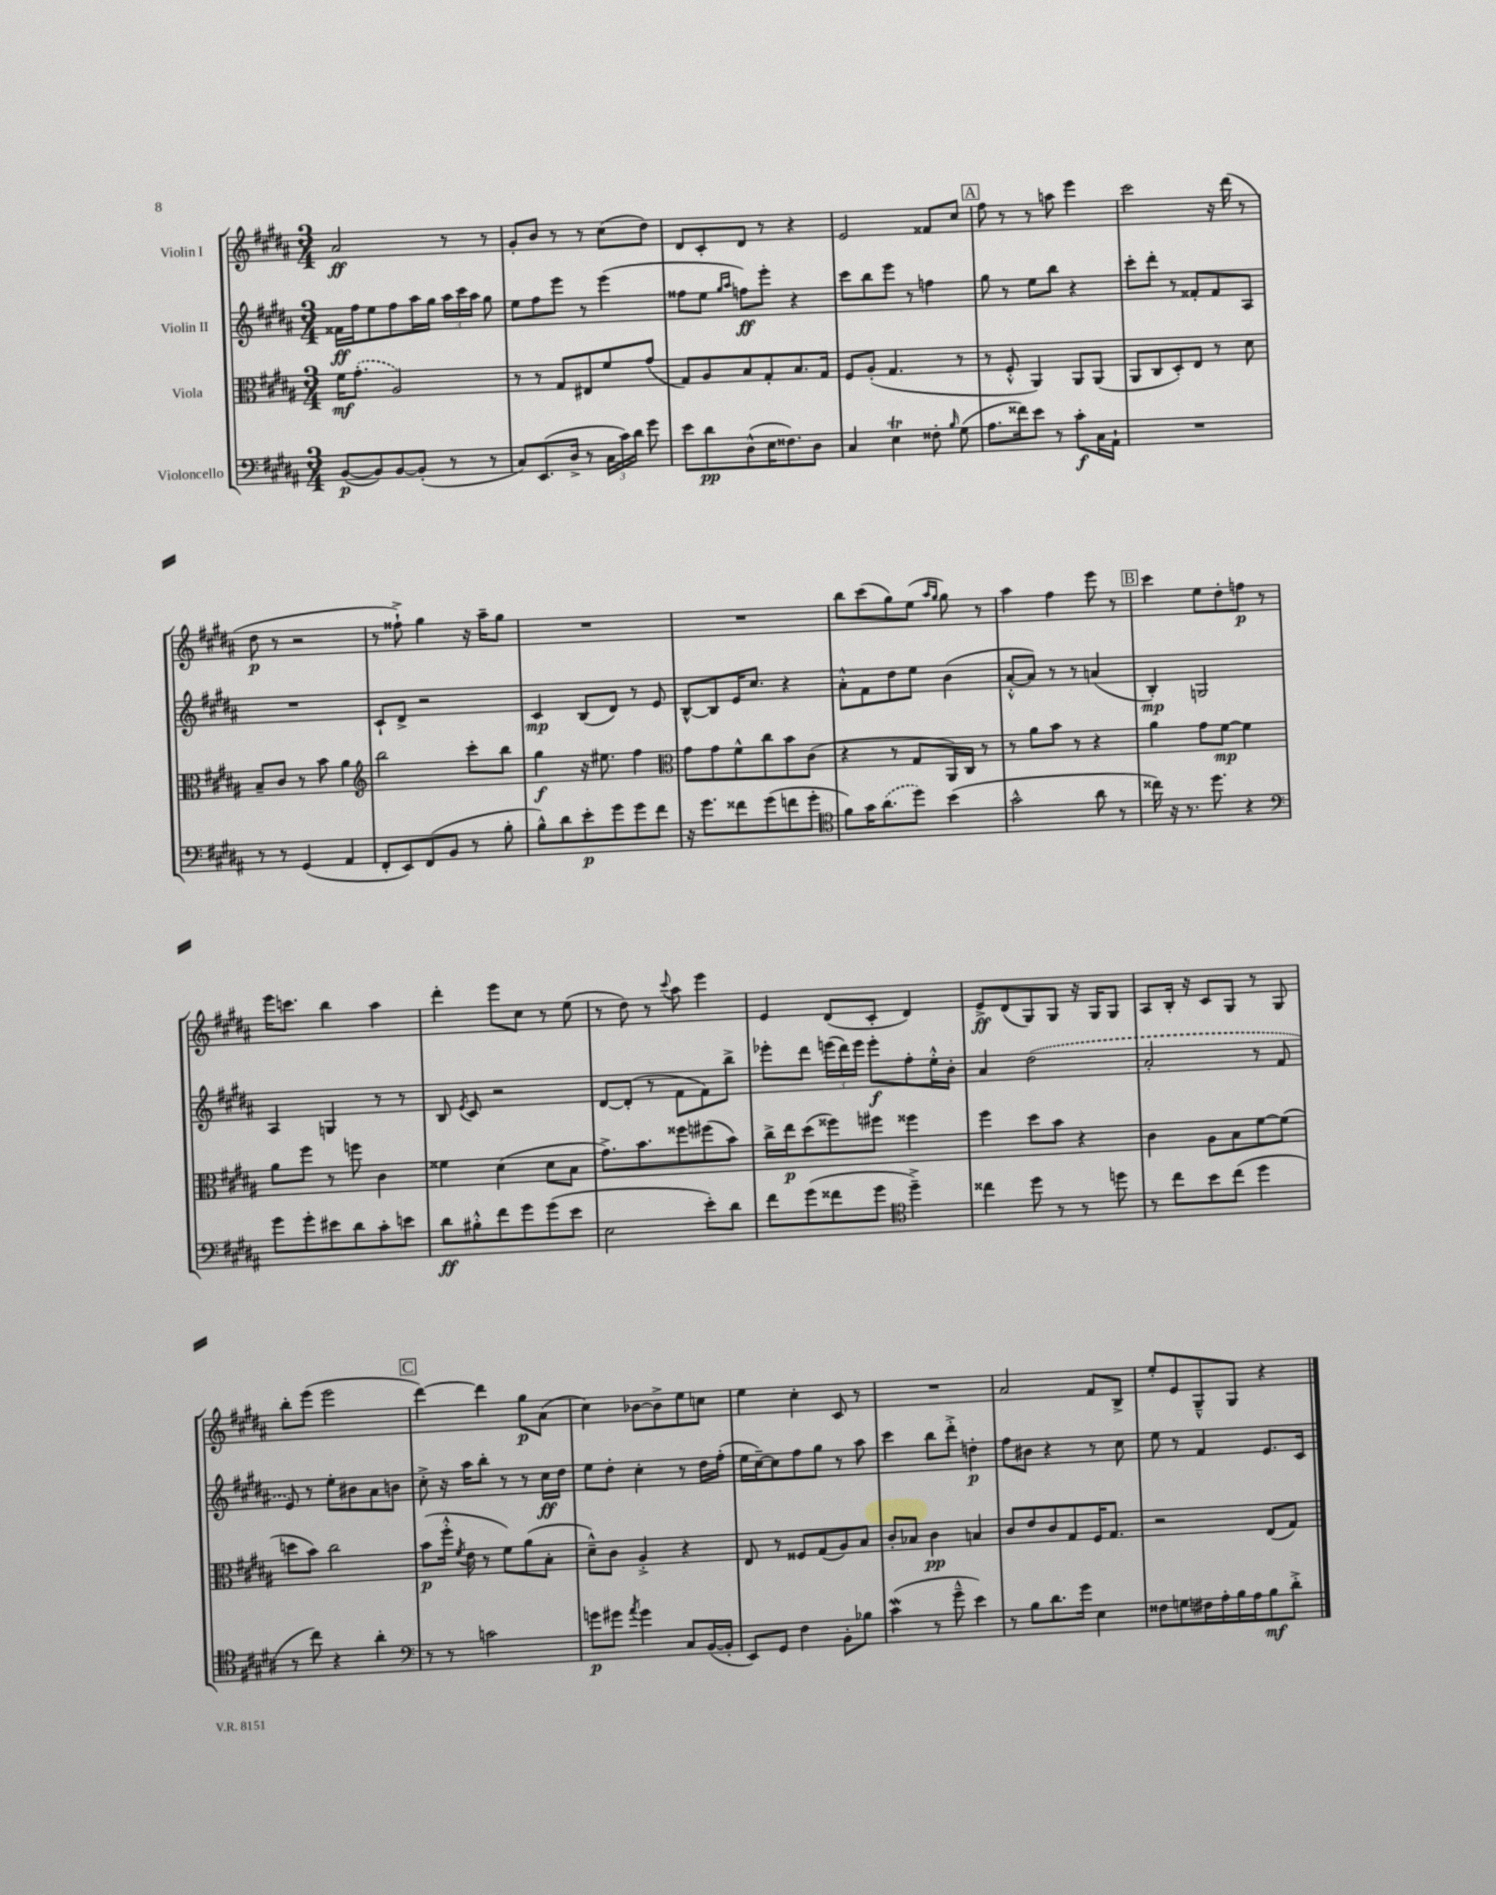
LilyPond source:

<<
\new StaffGroup <<
\new Staff = "s0" \with { instrumentName = "Violin I" } {
    \clef treble \key b \major \numericTimeSignature \time 3/4
    \autoBeamOff ais'2\ff r8 r8 |
    gis'8[-. b'8] r8 r8 cis''8[( dis''8]) |
    dis'8[ cis'8-. dis'8] r8 r4 |
    e'2 fisis'8[ cis''8] |
    \mark \markup { \box "A" } fis''8 r8 r8 a''8 e'''4 |
    cis'''2 r16 dis'''16( r8 |
    dis''8\p r8 r2 |
    r8 fisis''8-!->) gis''4 r16 ais''16[-- gis''8] |
    R2. |
    R2. |
    b''8[ cis'''8( gis''8) e''8]( \grace { ais''16[ gis''16] } gis''8) r8 |
    ais''4 fis''4 e'''8 r8 |
    \mark \markup { \box "B" } cis'''4 e''8[ dis''8-. f''8]\p r8 |
    e'''16[ c'''8.] b''4 ais''4 |
    dis'''4-. e'''8[ cis''8] r8 e''8( |
    r8 dis''8) r8 \appoggiatura { cis'''8 } ais''8 e'''4 |
    e'4 dis'8[( cis'8]-. dis'4) |
    e'8[->\ff dis'8( gis8) gis8] r16 gis16[ gis8] |
    ais8[ b16]-. r16 cis'8[ gis8] r8 gis8 |
    b''8[-. e'''8]( e'''2 |
    \mark \markup { \box "C" } dis'''4~) dis'''4 gis''8[\p ais'8]( |
    cis''4) bes'8[~ bes'8-> e''8 c''8] |
    e''4 cis''4-. cis'8 r8 |
    R2. |
    ais'2 fis'8[ b8]-> |
    e''8[-. e'8 gis8---^ gis8] r4 \bar "|." |
}
\new Staff = "s1" \with { instrumentName = "Violin II" } {
    \clef treble \key b \major \numericTimeSignature \time 3/4
    \autoBeamOff fisis'16[\ff fis''16 e''8 fis''8 ais''16 gis''16] \tuplet 3/2 { ais''16[ cis'''16 ais''16] } gis''8 |
    e''8[ fis''8 e'''8] r8 e'''4( |
    fisis''8[ e''8] \grace { gis''16[ ais''16] } f''8[\ff) e'''8]-. r4 |
    cis'''8[ b''8 e'''8] r8 f''4 |
    \mark \markup { \box "A" } gis''8 r8 e''8[ b''8] r4 |
    cis'''8[-. dis'''8]-. r8 fisis'8[-. fisis'8 ais8] |
    R2. |
    cis'8[-! dis'8]-> r2 |
    cis'4\mp b8[( dis'8]) r8 e'8 |
    b8[~-^ b8 e'16 cis''8.] r4 |
    ais'8[-.-^ fis'8 dis''8 e''8] b'4( |
    ais'8[~-.-^ ais'8]) r8 r8 a'4( |
    \mark \markup { \box "B" } b4-.\mp) g2 |
    ais4 g4 r8 r8 |
    b8 \acciaccatura { e'8 } cis'8 r2 |
    dis'8[~ dis'8]-.( r8 fis'8[ fis'8) b''8]-> |
    ees'''8[-. dis'''8] \tuplet 3/2 { e'''16[( dis'''16) e'''16] } e'''8[-.\f fis''8-. e''16-.-^ b'16]-. |
    ais'4 \once \slurDashed dis''2( |
    ais'2-. r8 fis'8 |
    e'8) r8 e''8[-. bis'8 ais'8 b'8] |
    \mark \markup { \box "C" } cis''8-.-> r16 ais''16[ b''8]-. r8 r8 cis''16[\ff dis''16] |
    e''8[ dis''8]-. cis''4-. r8 dis''16[ fis''16]-.( |
    e''16[ cis''16~--) cis''8 fis''8 gis''8] r8 ais''8 |
    cis'''4 b''8[ dis'''8]-.-> d''4-.\p |
    fis''8[ bis'8] r4 r8 cis''8 |
    e''8 r8 fis'4 e'8.[ cis'16] \bar "|." |
}
\new Staff = "s2" \with { instrumentName = "Viola" } {
    \clef alto \key b \major \numericTimeSignature \time 3/4
    \autoBeamOff fis'16[\mf \once \slurDashed gis'8.]-.( ais2) |
    r8 r8 gis8[ eis8 fis'8 gis'8]( |
    gis8[) ais8 b8 gis8-. b8. gis16] |
    fis8[ ais8]-.( gis4. r8 |
    \mark \markup { \box "A" } r8 fis8-.-^ ais,4) ais,8[ ais,8]( |
    ais,8[ cis8 dis8-.) e8] r8 dis'8 |
    b8[-- cis'8] r8 b'8 ais'4 |
    \clef treble b''2 cis'''8[-. b''8] |
    gis''4\f r16 eis''8. fis''4 |
    \clef alto gis'8[ gis'8 fis'8-^ cis''8 b'8 cis'8]( |
    r4 r8 gis8[ ais,16) cis16] r8 |
    r8 ais'8[ b'8] r8 r4 |
    \mark \markup { \box "B" } ais'4 gis'8[ fis'8]~\mp fis'4 |
    ais'8[ fis''8] r8 f''8 cis'4 |
    fisis'4 dis'4( dis'8[ b8] |
    gis'8.[->) b'8. fisis''8 fis''8( b'8]) |
    cis''16[-> e''16\p dis''8( fisis''8) fis''8] fisis''4 |
    fis''4 dis''8[ b'8] r4 |
    cis'4 ais8[ b8 fis'8~ fis'8]( |
    d''8[ b'8]) cis''2 |
    \mark \markup { \box "C" } b'8[\p( fis''16]-.-^ \acciaccatura { fis'8 } e'16 r8 fis'8[) ais'8( b8]-. |
    dis'8[---^) cis'8] ais4-.-> r4 |
    e8 r8 fisis8[ gis8( ais8) b8] |
    cis'8[-. bes8] cis'4\pp b4 |
    cis'8[ e'8 cis'8 gis8 fis16 gis8.] |
    r2 e8[( gis8]) \bar "|." |
}
\new Staff = "s3" \with { instrumentName = "Violoncello" } {
    \clef bass \key b \major \numericTimeSignature \time 3/4
    \autoBeamOff b,8[~\p( b,8) b,8~ b,8]-.( r8 r8 |
    cis8[) e,8.( dis16]-> r8 \tuplet 3/2 { cis16[ cis'16) dis'16] } gis'8 |
    e'8[ dis'8\pp dis8-^( e16 fisis8.) dis8] |
    cis4 e4\trill fisis8-. \grace { b16 } gis8( |
    \mark \markup { \box "A" } ais8.[ fisis'16) e'8] r8 cis'8[-.\f cis16 ais,16]-! |
    R2. |
    r8 r8 gis,4( ais,4 |
    fis,8[-. e,8) fis,8( b,8] r8 b8-. |
    b8[-^) dis'8 e'8-.\p gis'8 gis'8 fis'8] |
    r16 gis'8.[ fisis'8 gis'8( f'8 gis'8]-. |
    \clef tenor fis'8[) gis'16 \once \slurDashed ais'8.( dis''8]) b'4( |
    gis'2-^ ais'8 r8 |
    \mark \markup { \box "B" } cisis''16) r16 r8. dis''8. r4 |
    \clef bass gis'8[ gis'8-. eis'8 dis'8 cis'8-. e'8] |
    dis'8[\ff bis8-.-^ fis'8 gis'8 gis'8( e'8] |
    e2 e'8[-.) dis'8] |
    fis'8[ gis'8( fisis'8 gis'8] \clef tenor dis''4--->) |
    cisis''4 dis''8 r8 r8 d''8 |
    r8 cis''8[ b'8 cis''8]( dis''4 |
    r8 cis''8) r4 ais'4-. |
    \mark \markup { \box "C" } \clef bass r8 r8 c'2 |
    g'8[\p gis'8] \acciaccatura { ais'8 } gis'4 cis8[ b,16~( b,16]-. |
    e,8[) gis,8] fis4 b,8[-. bes8] |
    cis'4\mordent( r8 gis'8---^ e'4) |
    r8 b8[ dis'8. gis'16] e4 |
    fisis8[ g8 fis16 ais16-. b16 ais16 b8\mf dis'8]-.-> \bar "|." |
}
>>
>>
\layout { \context { \Score \remove "Bar_number_engraver" } }
